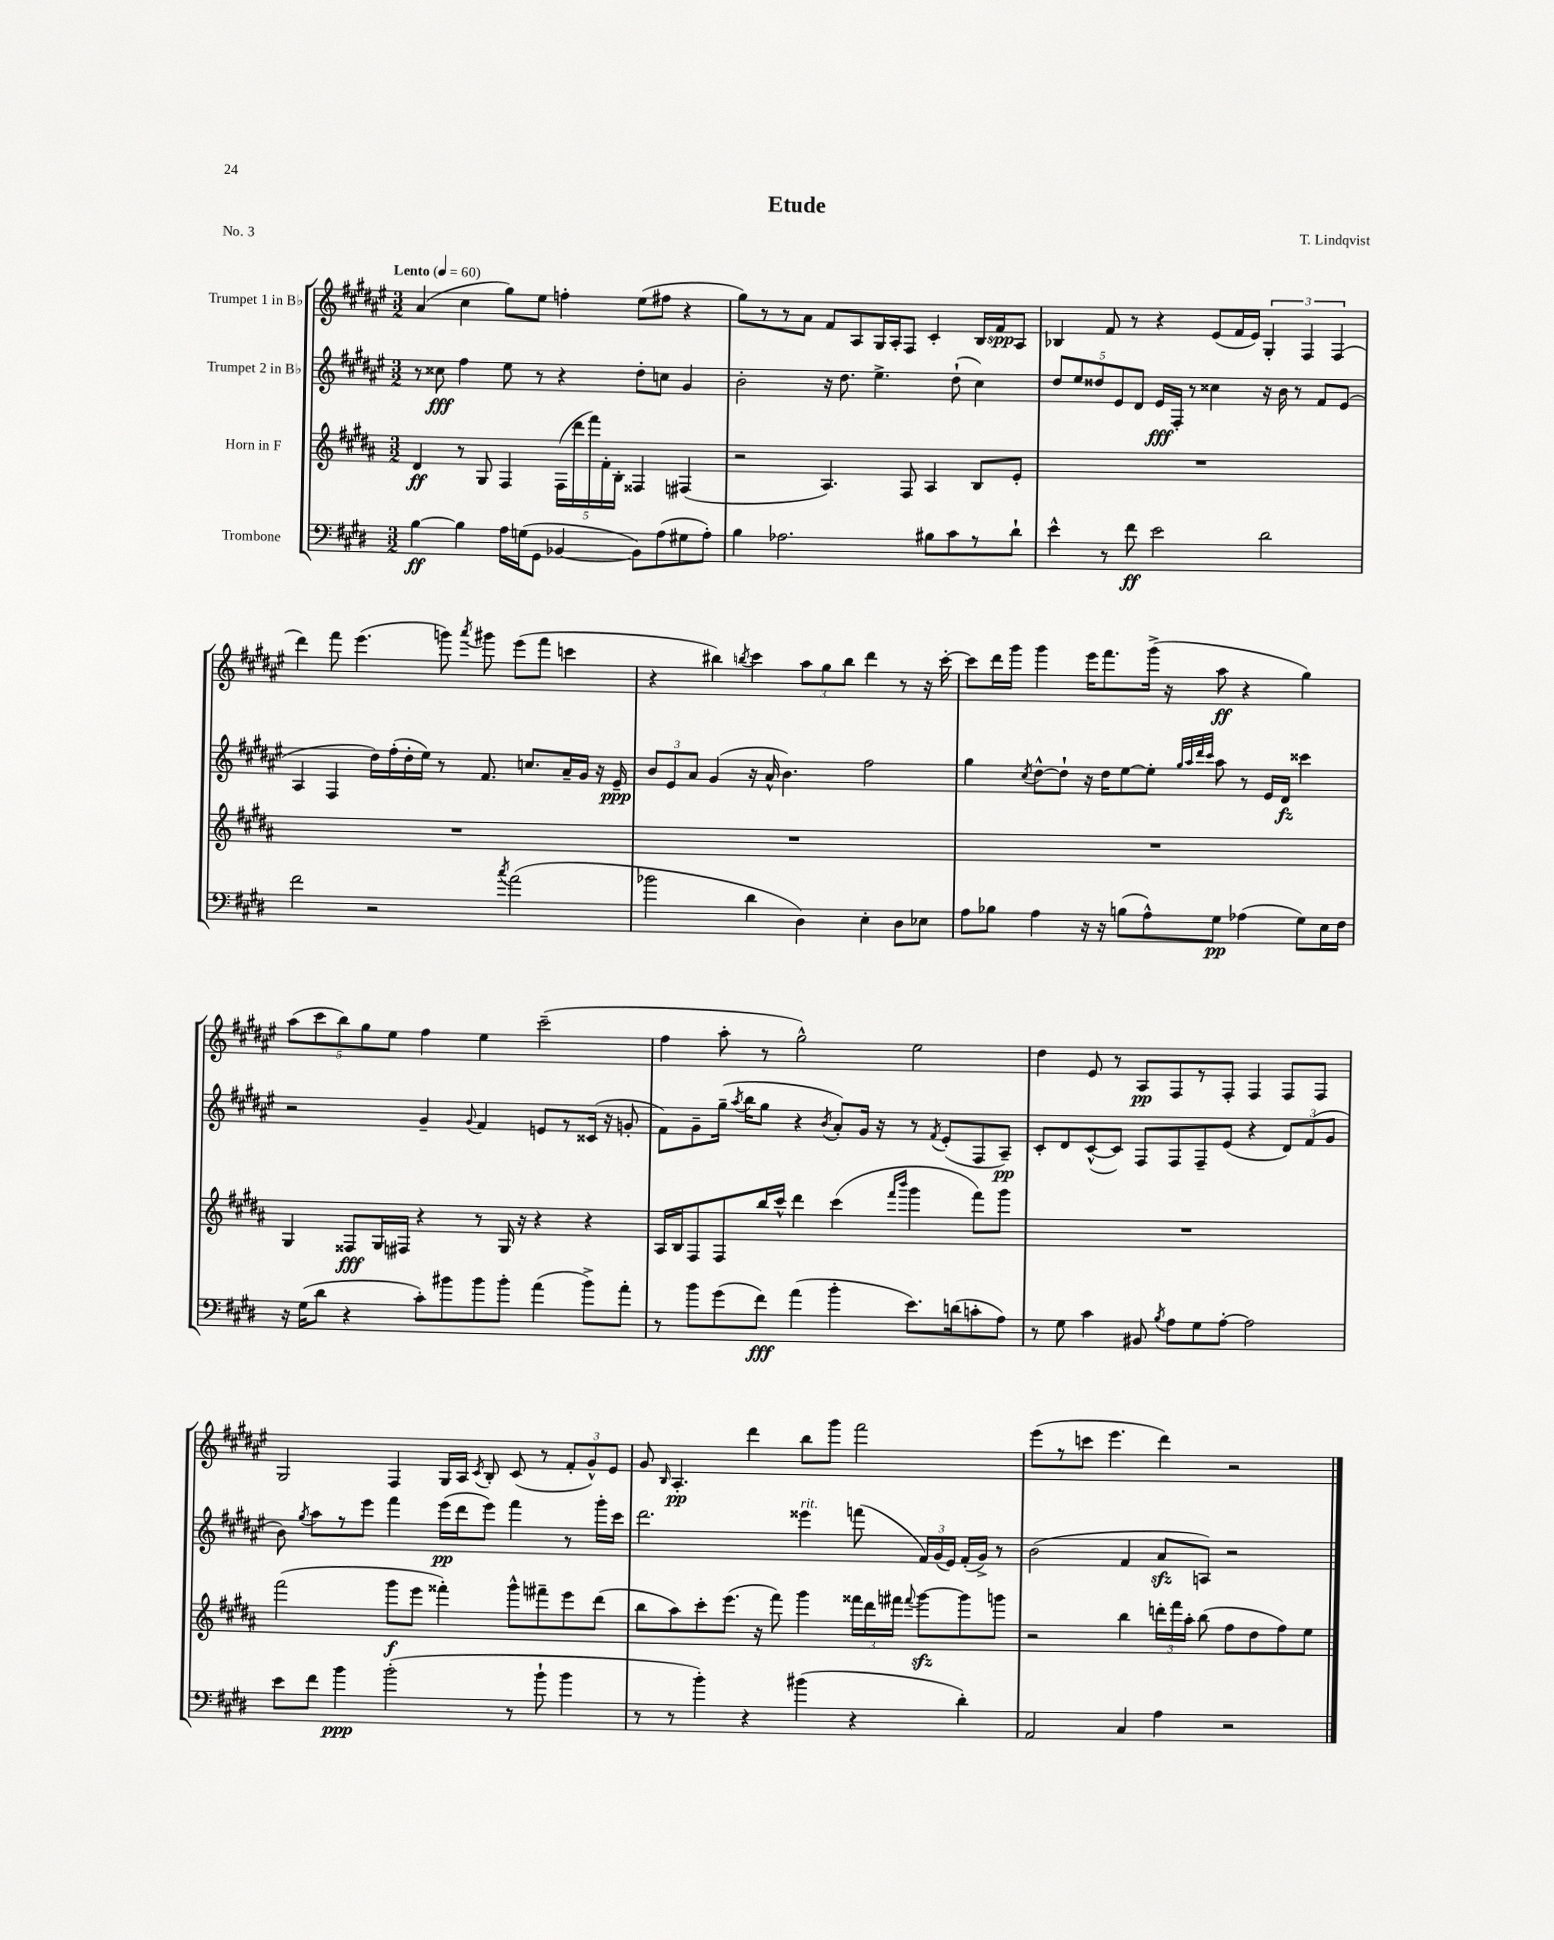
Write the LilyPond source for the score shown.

\header { title = "Etude" composer = "T. Lindqvist" piece = "No. 3" }
<<
\new StaffGroup <<
\new Staff = "s0" \with { instrumentName = "Trumpet 1 in Bb" } {
    \clef treble \key fis \major \numericTimeSignature \time 3/2 \tempo "Lento" 4 = 60
    \autoBeamOff ais'4( cis''4 gis''8[) eis''8] f''4-. eis''8[( fis''8] r4 |
    gis''8[) r8 r8 ais'8] fis'8[ ais8 gis16 ais16-. fis8] cis'4-. b16[ fis'16\spp ais8] |
    bes4 fis'8 r8 r4 eis'8[( fis'16 eis'16]) \tuplet 3/2 { gis4-. fis4 fis4( } |
    dis'''4) fis'''8 eis'''4.( g'''8) \acciaccatura { ais'''8 } gis'''8 eis'''8[( fis'''8] c'''4 |
    r4 bis''4) \acciaccatura { b''8 } cis'''4 \tuplet 3/2 { ais''8[ gis''8 b''8] } dis'''4 r8 r16 cis'''16~-. |
    cis'''8[ dis'''16 gis'''16] gis'''4 eis'''16[ fis'''8. gis'''16]->( r16 ais''8\ff r4 gis''4) |
    \tuplet 5/4 { ais''8[( cis'''8 b''8) gis''8 eis''8] } fis''4 eis''4 cis'''2--( |
    fis''4 ais''8-. r8 gis''2-^) eis''2 |
    dis''4 eis'8 r8 ais8[\pp fis8 r8 fis8]-. fis4 fis8[ fis8] |
    gis2 fis4 gis16[ ais16] \acciaccatura { cis'8 } b8-. cis'8( r8 \tuplet 3/2 { fis'8[-. gis'8-^) eis'8] } |
    gis'8 \grace { b16 } ais4.-.\pp dis'''4 b''8[ gis'''8] fis'''2 |
    eis'''8[( r8 c'''8] eis'''4. dis'''4) r2 \bar "|." |
}
\new Staff = "s1" \with { instrumentName = "Trumpet 2 in Bb" } {
    \clef treble \key fis \major \numericTimeSignature \time 3/2
    \autoBeamOff r8 cisis''8\fff fis''4 eis''8 r8 r4 dis''8[-. c''8] gis'4 |
    b'2-. r16 dis''8. eis''4.-> dis''8-!( cis''4) |
    \tuplet 5/4 { dis''8[ eis''8 disis''8 eis'8 dis'8] } eis'16[\fff fis16]-. r8 cisis''4 r16 b'16 r8 fis'8[ eis'8]( |
    ais4 fis4 dis''16[) fis''16-.( dis''16-. eis''16]) r8 fis'8. c''8.[ ais'16-- gis'16] r16 eis'16--\ppp |
    \tuplet 3/2 { b'8[ eis'8 ais'8] } gis'4( r16 ais'16-^ b'4.) fis''2 |
    gis''4 \acciaccatura { cis''8 } dis''8[~-^ dis''8]-! r16 dis''16[ eis''8~ eis''8]-. \grace { gis''32[ ais''32 dis'''32 cis'''32] } ais''8 r8 eis'16[ dis'16]\fz cisis'''4 |
    r2 gis'4-- \appoggiatura { gis'8 } fis'4 e'8[ r8 cisis'16]( r16 g'8-. |
    fis'8[) gis'8-- gis''16]--( \acciaccatura { ais''8 } b''16[ gis''8] r4 \acciaccatura { b'8 } ais'8[-.) gis'16] r16 r8 \acciaccatura { fis'8 } eis'8[-.( fis8 ais8]--\pp) |
    cis'8[-. dis'8 cis'8~-^( cis'8]) fis8[ fis8 fis8-- eis'8]( r4 \tuplet 3/2 { dis'8[) fis'8( gis'8] } |
    b'8) \acciaccatura { gis''8 } ais''8[ r8 eis'''8] fis'''4 eis'''16[\pp( dis'''16 eis'''8]) fis'''4 r8 gis'''16[-. cis'''16] |
    dis'''2. eisis'''4^\markup { \italic "rit." } f'''8( \tuplet 3/2 { fis'16[) gis'16( eis'16]) } fis'16[-.( gis'16]->) r8 |
    b'2( fis'4 ais'8[\sfz a8]) r2 \bar "|." |
}
\new Staff = "s2" \with { instrumentName = "Horn in F" } {
    \clef treble \key b \major \numericTimeSignature \time 3/2
    \autoBeamOff dis'4\ff r8 gis8 fis4 \tuplet 5/4 { fis16[( dis'''16 fis'''16) fis'16-. b16]-. } fisis4 fis4( |
    r2 ais4.) fis8 ais4 b8[ e'8]-. |
    R1. |
    R1. |
    R1. |
    R1. |
    gis4 fisis8[\fff gis16 fis16] r4 r8 gis16 r16 r4 r4 |
    ais16[ b16 fis8 fis8 b''16 cis'''16]-^ dis'''4 cis'''4( \grace { fis'''16[ b'''16] } gis'''4 fis'''8[) gis'''8] |
    R1. |
    fis'''2( gis'''8[\f e'''8] fisis'''4-.) gis'''8[-^ fis'''8-- e'''8 dis'''8]( |
    b''8[ ais''8) cis'''8-. e'''8.]( r16 fis'''8) gis'''4 \tuplet 3/2 { fisis'''16[ dis'''16 fis'''16] } \appoggiatura { fis'''8 } gis'''8[~\sfz gis'''8 g'''8] |
    r2 b''4 \tuplet 3/2 { d'''16[-. fis'''16 ais''16]-. } b''8( fis''8[ dis''8 fis''8) e''8] \bar "|." |
}
\new Staff = "s3" \with { instrumentName = "Trombone" } {
    \clef bass \key e \major \numericTimeSignature \time 3/2
    \autoBeamOff b4~\ff b4 a16[ g16( gis,8] bes,4~ bes,8[) a8( gis8 a8]-.) |
    b4 aes2. bis8[ cis'8 r8 dis'8]-! |
    e'4-^ r8 fis'8\ff e'2 dis'2 |
    fis'2 r2 \acciaccatura { cis''8 } a'2( |
    bes'2 dis'4 dis4) e4-. dis8[ ees8] |
    a8[ bes8] a4 r16 r16 b8[( a8-^) gis8]\pp aes4( gis8[) e16 fis16] |
    r16 gis16[( dis'8] r4 cis'8[-.) bis'8 bis'8 bis'8]-. a'4( bis'8[->) a'8]-. |
    r8 b'8[ gis'8( fis'8]\fff) a'4( b'4-. e'8.[) d'16( c'8-. a8]) |
    r8 gis8 cis'4 bis,8 \acciaccatura { b8 } a8[ gis8 a8]~-. a2 |
    e'8[ fis'8] b'4\ppp b'2-.( r8 b'8-! b'4 |
    r8 r8 b'4-.) r4 bis'4( r4 dis'4-.) |
    a,2 cis4 a4 r2 \bar "|." |
}
>>
>>
\layout { \context { \Score \remove "Bar_number_engraver" } }
